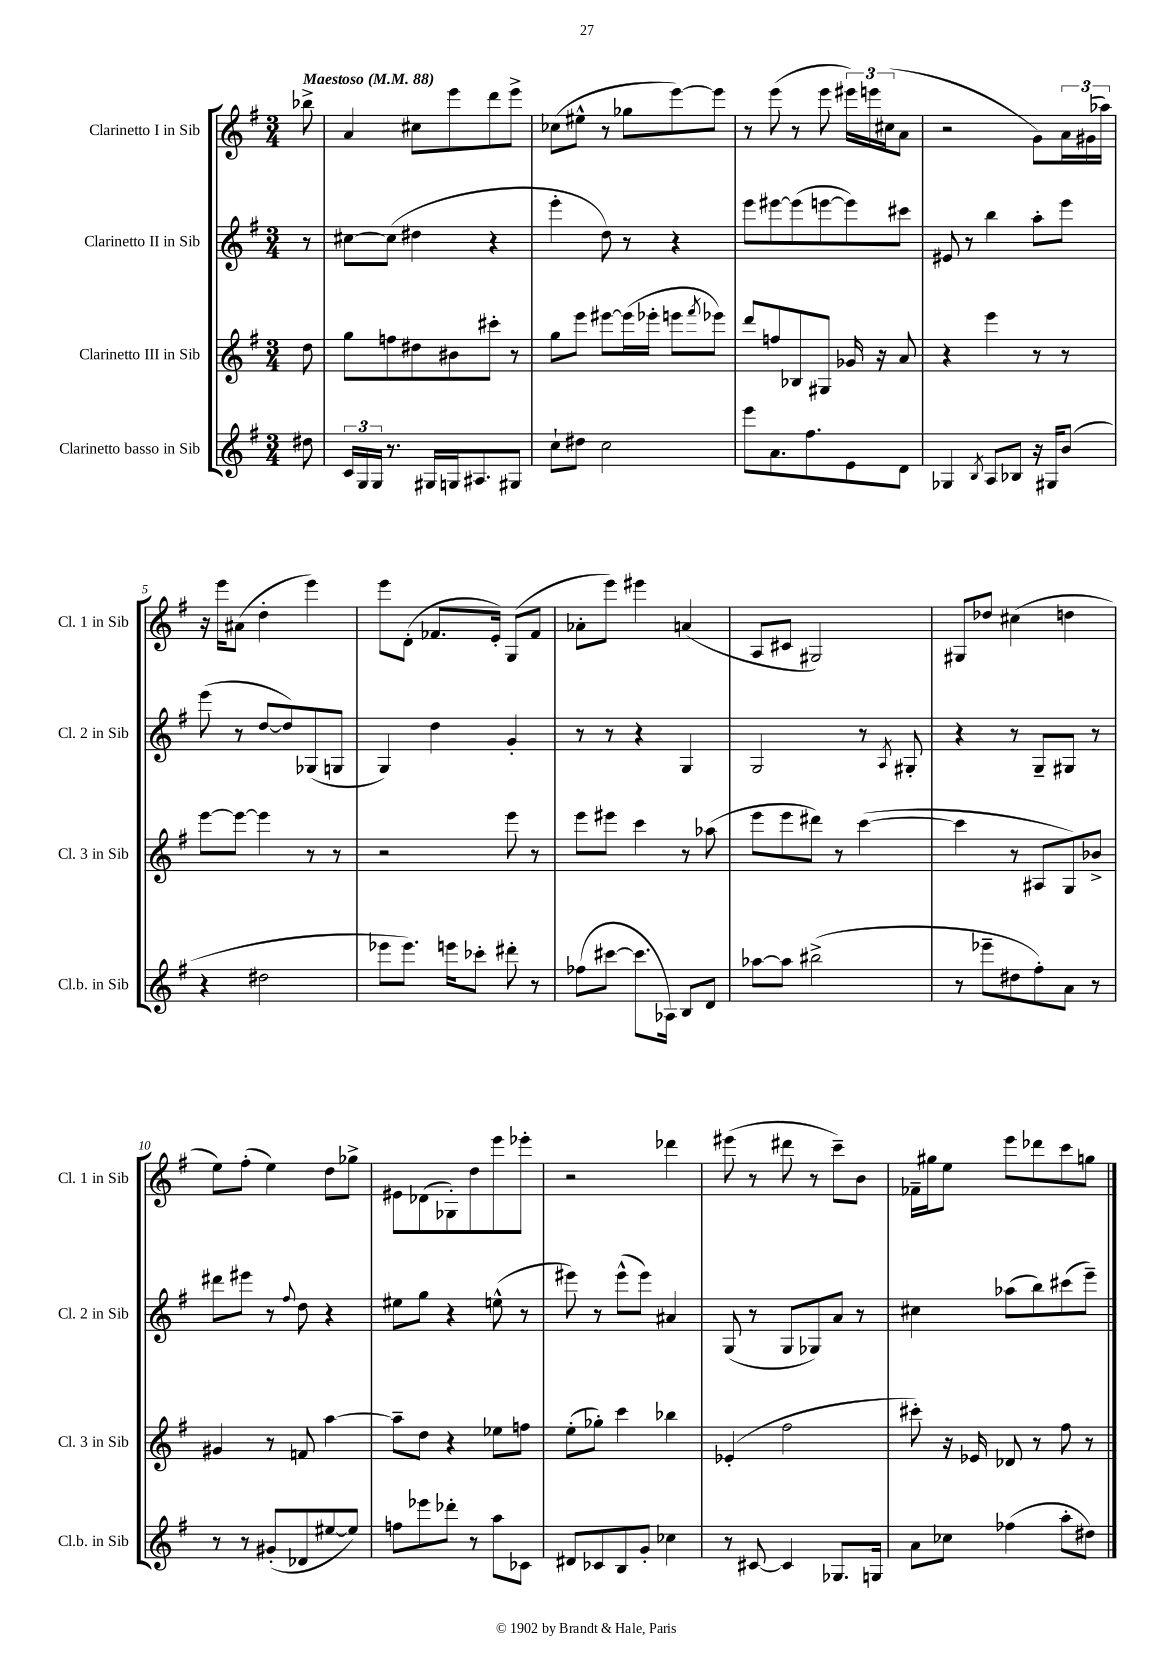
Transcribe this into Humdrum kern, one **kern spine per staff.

**kern	**kern	**kern	**kern
*part4	*part3	*part2	*part1
*staff4	*staff3	*staff2	*staff1
*I"Clarinetto basso in Sib	*I"Clarinetto III in Sib	*I"Clarinetto II in Sib	*I"Clarinetto I in Sib
*I'Cl.b. in Sib	*I'Cl. 3 in Sib	*I'Cl. 2 in Sib	*I'Cl. 1 in Sib
*clefG2	*clefG2	*clefG2	*clefG2
*k[f#]	*k[f#]	*k[f#]	*k[f#]
*M3/4	*M3/4	*M3/4	*M3/4
*MM88	*MM88	*MM88	*MM88
=	=	=	=
!	!	!	!LO:TX:a:B:t=Maestoso
8dd#X\	8dd\	8r	8bb-X^\
=1	=1	=1	=1
24c/LL	8gg\L	[8cc#X\L	4a/
24G/	.	.	.
24G/JJ	.	.	.
8.r	8ffn\	(8cc#\J]	.
.	8dd#X\	4dd#X\	8cc#X\L
16G#X/LL	.	.	.
16Gn/J	8b#X\	.	8eee\
8.A#X/	.	.	.
.	8ccc#X'\J	4r	8ddd\
8G#X/J	8r	.	8eee^\J
=2	=2	=2	=2
8cc`\L	8gg\L	4eee'\	(8cc-X\L
8dd#X\J	8eee\J	.	8ee#X^^\J
2cc\	[8eee#X\L	8dd\)	8r
.	(16eee#\L]	8r	8gg-X\L
.	16eee-X'\JJ	.	.
.	8eeen\L	4r	[8eee\)
.	8qfff#/	.	.
.	8eee-X\J)	.	8eee\J]
=3	=3	=3	=3
8eee\L	8ddd/L	8eee\L	8r
8.a\	8ffn/	[8eee#X\	(8eee\
.	8B-X/	(8eee#\]	8r
8.ff#\	.	.	.
.	8G#X/J	[8eeen\	8eee\
8e\	16g-X/	8eee\])	24eee#X\LL)
.	.	.	24eeen\
.	16r	.	.
.	.	.	(24cc#X\J
8d\J	8a/	8ccc#X\J	8a\J
=4	=4	=4	=4
4G-X/	4r	8e#X/	2r
.	.	8r	.
8qB/	.	.	.
8A/L	4eee\	4bb\	.
8B-X/J	.	.	.
16r	8r	8aa'\L	8g\L)
16G#X/KL	.	.	.
(8b/J	8r	8eee\J	24a\L
.	.	.	(24g#X\
.	.	.	24aa-X\JJ)
!!LO:LB:g=z
=5	=5	=5	=5
4r	[8eee\L	(8eee\	16r
.	.	.	16eee\KL
.	8eee\J_	8r	(8a#X\J
2dd#X\	4eee\]	[8dd/L	4dd'\
.	.	8dd/])	.
.	8r	(8G-X/	4eee\)
.	8r	8Gn/J	.
=6	=6	=6	=6
8eee-X\L	2r	4G/)	8eee\L
8.eee-\J)	.	.	(8d'\J
.	.	4dd\	8.f-X/L
16eeen\KL	.	.	.
8ccc-X'\J	.	.	.
.	.	.	16e'/Jk)
8ddd#X'\	8eee\	4g'/	(8G/L
8r	8r	.	8f-/J
=7	=7	=7	=7
(8ff-X\L	8eee\L	8r	8a-X'\L
[8ccc#X\J	8eee#X\J	8r	8eee\J)
8.ccc#\L]	4ccc\	4r	4eee#X\
16A-X\Jk)	.	.	.
8B/L	8r	4G/	(4an/
8d/J	(8aa-X\	.	.
=8	=8	=8	=8
[8aa-X\L	8eee\L	2G/	8A/L
8aa-\J]	8eee\	.	8c#X/J
(2bb#X^\	8ddd#X\J)	.	2G#X/)
.	8r	.	.
.	([4ccc\	8r	.
.	.	8qA/	.
.	.	8G#X'/	.
=9	=9	=9	=9
8r	4ccc\]	4r	8G#X/L
8eee-X~\L	.	.	8dd-X/J
8dd#X\	8r	8r	(4cc#X\
8ff#'\)	8A#X/L	8G~/L	.
8a\J	8G/)	8G#X/J	4ddn\
8r	8b-X^/J	8r	.
!!LO:LB:g=z
=10	=10	=10	=10
8r	4g#X/	8ddd#X\L	8ee\L)
8r	.	8eee#X\J	(8ff#'\J
(8g#X'/L	8r	8r	4ee\)
.	.	8qqff#/	.
8d-X/	8fn/	8dd\	.
[8ee#X/	[4aa\	4r	8dd\L
8ee#/J])	.	.	8gg-X^\J
=11	=11	=11	=11
8ffn\L	8aa~\L]	8ee#X\L	8e#X\L
8eee-X\	8dd\J	8gg\J	(8d-X\
8ddd-X'\J	4r	4r	8G-X'\)
8r	.	.	8dd\
8aa\L	8ee-X\L	(8een^^\	8eee\
8c-X\J	8ffn\J	8r	8eee-X'\J
=12	=12	=12	=12
8d#X/L	(8ee'\L	8eee#X\)	2r
8c-X/	8gg-X'\J)	8r	.
8B/	4ccc\	(8eee#^^\L	.
8g'/J	.	8eee#\J)	.
4cc-X\	4bb-X\	4a#X/	4ddd-X\
=13	=13	=13	=13
8r	(4e-X'/	(8G/	(8eee#X\
[8c#X/	.	8r	8r
4c#/]	2ff#\	8G/L	8ddd#X\
.	.	8G-X/)	8r
8.G-X/L	.	8a/J	8ccc~\L)
.	.	8r	8b\J
16Gn/Jk	.	.	.
=14	=14	=14	=14
8a\L	8ccc#X'\)	4cc#X\	16f-X~\LL
.	.	.	16gg#X\J
8cc-X\J	16r	.	8ee\J
.	16e-X/	.	.
(4ff-X\	8d-X/	(8aa-X\L	8eee\L
.	8r	8bb\)	8ddd-X\
8aa'\L	8ff#\	(8ccc#X\	8ccc\
8dd#X\J)	8r	8eee~\J)	8ggn\J
==	==	==	==
*-	*-	*-	*-
